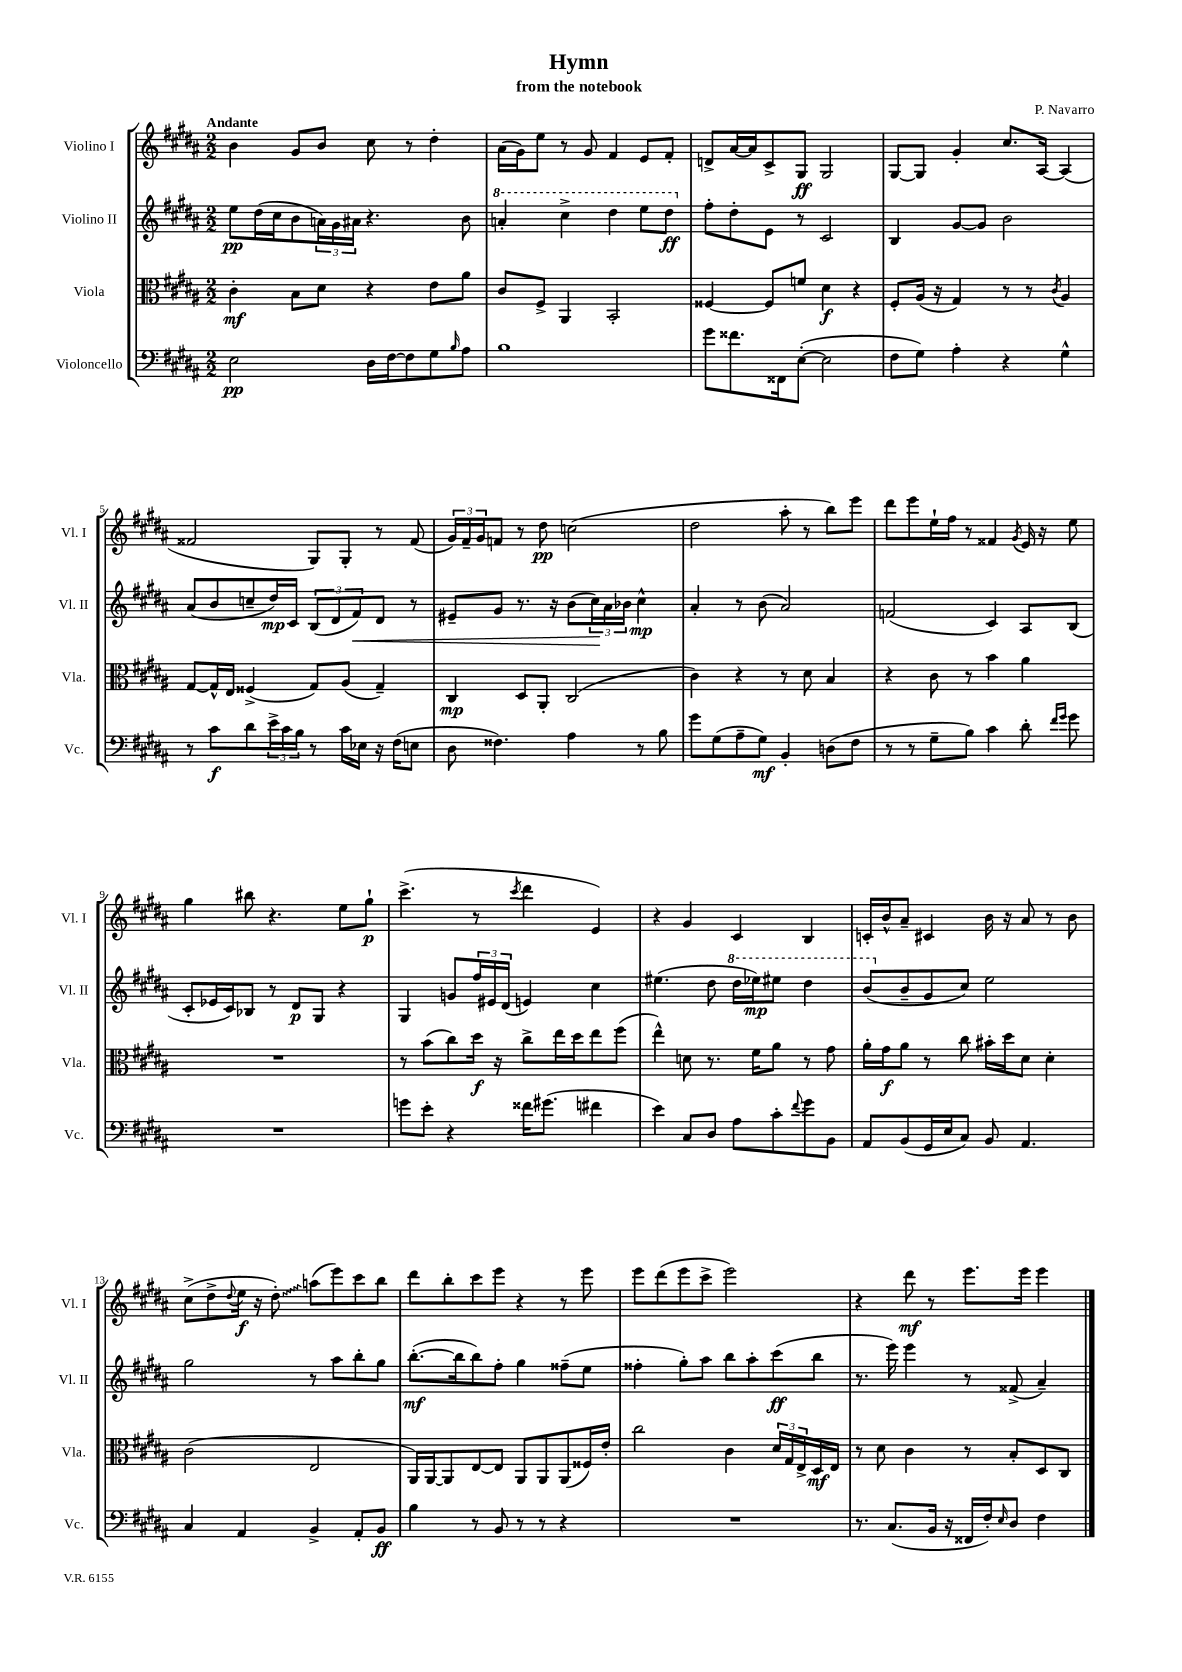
\header { title = "Hymn" composer = "P. Navarro" subtitle = "from the notebook" }
<<
\new StaffGroup <<
\new Staff = "s0" \with { instrumentName = "Violino I" shortInstrumentName = "Vl. I" } {
    \clef treble \key b \major \numericTimeSignature \time 2/2 \tempo "Andante"
    b'4 gis'8 b'8 cis''8 r8 dis''4-. |
    ais'16( gis'16) e''8 r8 gis'8 fis'4 e'8 fis'8-. |
    d'8-> ais'16~ ais'16 cis'8-> gis8\ff gis2 |
    gis8~ gis8 gis'4-. cis''8. ais16~ ais4( |
    fisis'2 gis8) gis8-. r8 fisis'8( |
    \tuplet 3/2 { gis'16) fis'16-- gis'16 } f'8 r8 dis''8\pp c''2( |
    dis''2 ais''8-. r8 b''8) e'''8 |
    dis'''8 e'''8 e''16-! fis''16 r8 fisis'4 \acciaccatura { gis'8 } e'16 r16 e''8 |
    gis''4 bis''8 r4. e''8 gis''8-!\p |
    cis'''4.->( r8 \acciaccatura { cis'''8 } dis'''4 e'4) |
    r4 gis'4 cis'4 b4 |
    c'16-. b'16-^ ais'8-- cis'4 b'16 r16 ais'8 r8 b'8 |
    cis''8->( dis''8-> \appoggiatura { dis''8 } e''16\f r16 \once \override Glissando.style = #'zigzag dis''8-.\glissando) a''8( e'''8) cis'''8 b''8 |
    dis'''8 b''8-. cis'''8 e'''8 r4 r8 e'''8 |
    e'''8 dis'''8( e'''8 cis'''8-> e'''2) |
    r4 dis'''8\mf r8 e'''8. e'''16 e'''4 \bar "|." |
}
\new Staff = "s1" \with { instrumentName = "Violino II" shortInstrumentName = "Vl. II" } {
    \clef treble \key b \major \numericTimeSignature \time 2/2
    e''8\pp dis''16( cis''16 b'8 \tuplet 3/2 { a'16) gis'16 ais'16 } r4. b'8 |
    \ottava #1 a''4-. cis'''4-> dis'''4 e'''8 dis'''8\ff \ottava #0 |
    fis''8-. dis''8-. e'8 r8 cis'2 |
    b4 gis'8~ gis'8 b'2 |
    ais'8( b'8 c''8-- dis''16\mp) cis'16 \tuplet 3/2 { b8( dis'8 fis'8\<) } dis'8 r8 |
    eis'8-- gis'8 r8. r16 b'8( \tuplet 3/2 { cis''16\!) ais'16 bes'16 } cis''4-^\mp |
    ais'4-. r8 b'8( ais'2) |
    f'2( cis'4) ais8 b8( |
    cis'8-. ees'16 cis'16) bes8 r8 dis'8\p gis8 r4 |
    gis4 g'8 \tuplet 3/2 { fis''16 eis'16 dis'16( } e'4) cis''4 |
    eis''4.( dis''8 \ottava #1 dis'''16 ees'''16\mp) eis'''8 dis'''4 |
    b''8( \ottava #0 b'8-- gis'8 cis''8) e''2 |
    gis''2 r8 ais''8 b''8-. gis''8 |
    b''8.~-.\mf( b''16 b''8) fis''8-. gis''4 fisis''8--( e''8 |
    fisis''4-. gis''8-.) ais''8 b''8 ais''8-. cis'''8\ff( b''8 |
    r8. e'''16) e'''4 r8 fisis'8->( ais'4--) \bar "|." |
}
\new Staff = "s2" \with { instrumentName = "Viola" shortInstrumentName = "Vla." } {
    \clef alto \key b \major \numericTimeSignature \time 2/2
    cis'4-.\mf b8 dis'8 r4 e'8 ais'8 |
    cis'8 fis8-> ais,4 b,2-. |
    fisis4~ fisis8 f'8 dis'4\f r4 |
    fis8-. ais16( r16 gis4) r8 r8 \acciaccatura { cis'8 } ais4 |
    gis8~ gis16-^ e16 fisis4->( gis8) ais8( gis4--) |
    cis4\mp dis8 ais,8-. cis2( |
    cis'4) r4 r8 dis'8 b4 |
    r4 cis'8 r8 b'4 ais'4 |
    R1 |
    r8 b'8( cis''8) dis''16\f r16 cis''8-> e''16 dis''16 e''8 fis''8( |
    e''4-^) d'8 r8. fis'16 ais'8 r8 gis'8 |
    ais'16-. gis'16\f ais'8 r8 cis''8 bis'16-. dis''16 dis'8 dis'4-. |
    cis'2( e2 |
    ais,16) ais,16~ ais,8 e8~ e8 ais,8 ais,8 ais,8( fisis16) e'16-. |
    cis''2 cis'4 \tuplet 3/2 { dis'16 gis16 e16-> } dis16\mf e16 |
    r8 dis'8 cis'4 r8 b8-. dis8 cis8 \bar "|." |
}
\new Staff = "s3" \with { instrumentName = "Violoncello" shortInstrumentName = "Vc." } {
    \clef bass \key b \major \numericTimeSignature \time 2/2
    e2\pp dis16 fis16~ fis8 gis8 \grace { b16 } ais8 |
    b1 |
    gis'8 fisis'8. fisis,16 e8~-.( e2 |
    fis8 gis8) ais4-. r4 gis4-^ |
    r8 cis'8\f dis'8 \tuplet 3/2 { e'16-> cis'16 b16 } r8 cis'16 ees16 r16 fis16( e8 |
    dis8 fisis4.) ais4 r8 b8 |
    gis'8 gis8( ais8-- gis8\mf) b,4-. d8( fis8 |
    r8 r8 gis8-- b8) cis'4 dis'8-. \grace { fis'16 gis'16 } gis'8 |
    R1 |
    g'8 e'8-. r4 fisis'16 gis'8.( fis'4 |
    e'4) cis8 dis8 ais8 cis'8-. \appoggiatura { fis'8 } gis'8 b,8 |
    ais,8 b,8( gis,16 e16 cis8) b,8 ais,4. |
    cis4 ais,4 b,4-> ais,8-. b,8\ff |
    b4 r8 b,8 r8 r8 r4 |
    R1 |
    r8. cis8.( b,16 r16 fisis,16 fis16-.) \grace { e16 } dis8 fis4 \bar "|." |
}
>>
>>
